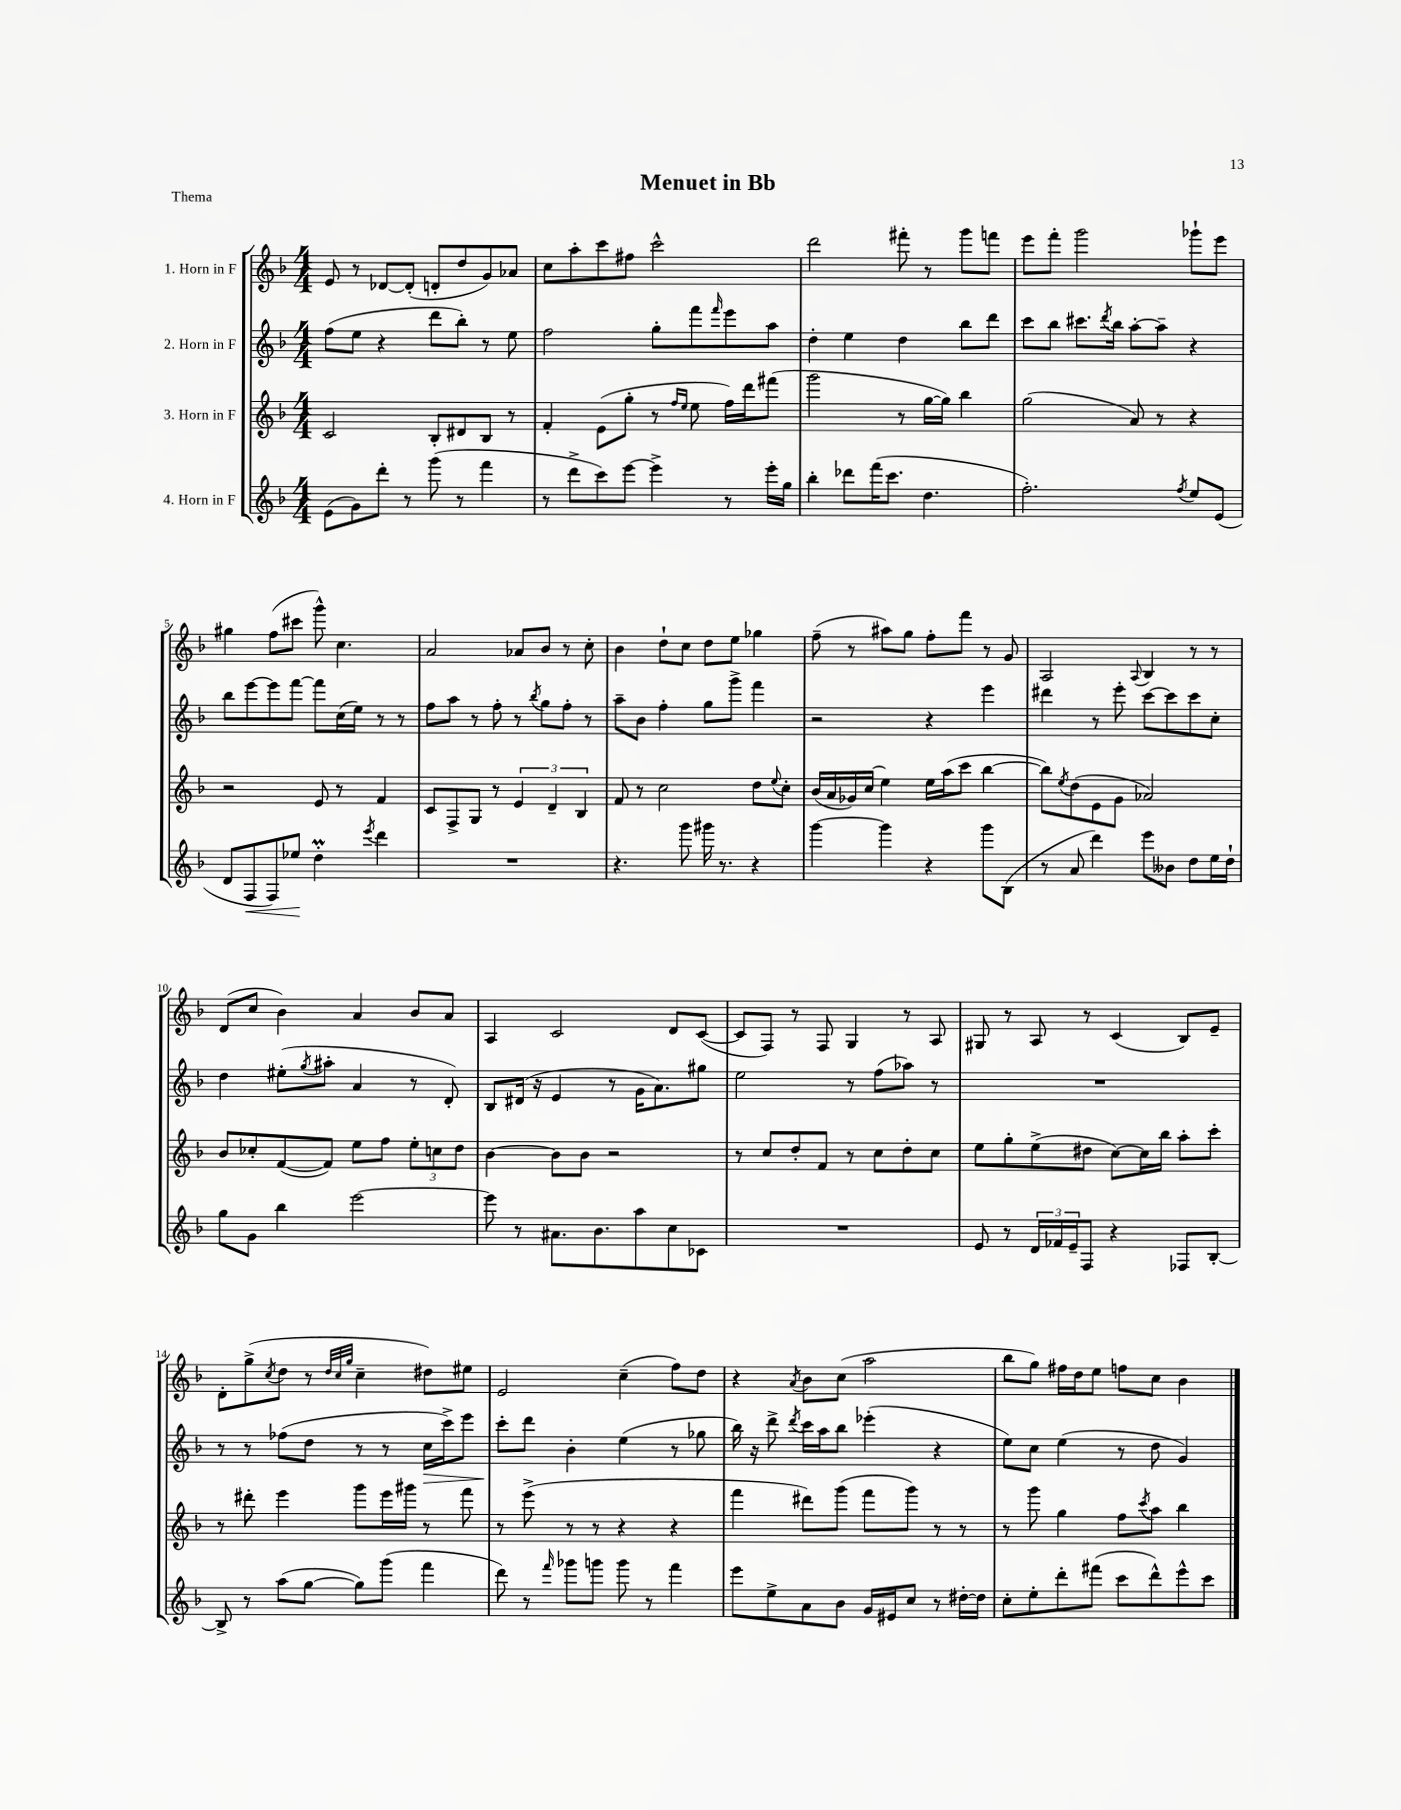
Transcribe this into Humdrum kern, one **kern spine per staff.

**kern	**kern	**kern	**kern
*staff4	*staff3	*staff2	*staff1
*clefG2	*clefG2	*clefG2	*clefG2
*k[b-]	*k[b-]	*k[b-]	*k[b-]
*M4/4	*M4/4	*M4/4	*M4/4
(8e	2c	(8ff	8e
8g)	.	8ee	8r
8ddd'	.	4r	[8d-
8r	.	.	(8d-']
(8ggg	8B-'	8ddd	8d'
8r	8d#	8bb-')	8dd
4fff	8B-	8r	8g)
.	8r	8ee	8a-
=	=	=	=
8r	4f'	2ff	8cc
8ddd^	.	.	8aa'
8ccc)	(8e	.	8ccc
[8eee	8gg'	.	8ff#
4eee^]	8r	8gg'	2ccc^^
.	16qqff	.	.
.	16qqee	.	.
.	8ee	8fff	.
.	.	16qqfff	.
8r	16ff)	8eee	.
.	16ddd	.	.
16eee'	(8fff#	8aa	.
16gg	.	.	.
=	=	=	=
4bb-'	2ggg	4dd'	2ddd
8ddd-	.	4ee	.
(16fff	.	.	.
8.ccc	.	.	.
.	8r	4dd	8fff#'
4.dd	[16gg	.	8r
.	16gg])	.	.
.	4bb-	8bb-	8ggg
.	.	8ddd	8fff
=	=	=	=
2.ff')	(2gg	8ccc	8eee
.	.	8bb-	8fff'
.	.	8.ccc#	2ggg
.	.	8qddd	.
.	.	16bb-	.
.	8a)	[8aa'	.
.	8r	8aa~]	.
8qff	.	.	.
8ee	4r	4r	8ggg-`
(8e	.	.	8eee
=	=	=	=
8d	2r	8bb-	4gg#
8F	.	[8eee	.
8F)	.	8eee]	(8ff
8ee-	.	[8fff	8ccc#
4dd'	8e	8fff]	8ggg^^)
.	8r	(16cc	4.cc
.	.	16ee)	.
8qeee	.	.	.
4ddd	4f	8r	.
.	.	8r	.
=	=	=	=
1r	8c	8ff	2a
.	8F^	8aa	.
.	8G	8r	.
.	8r	8ff'	.
.	6e	8r	8a-
.	.	8qbb-	.
.	.	8gg	8b-
.	6d~	.	.
.	.	8ff'	8r
.	6B-	.	.
.	.	8r	8cc'
=	=	=	=
4.r	8f	8aa~	4b-
.	8r	8b-	.
.	2cc	4ff'	8dd`
8ggg	.	.	8cc
16ggg#	.	8gg	8dd
8.r	.	.	.
.	.	8ggg^	8ee
4r	8dd	4fff	4gg-
.	8qqee	.	.
.	8cc'	.	.
=	=	=	=
[4ggg	(16b-	2r	(8ff~
.	16a	.	.
.	16g-)	.	8r
.	(16cc	.	.
4ggg]	4ee)	.	8aa#)
.	.	.	8gg
4r	16ee	4r	8ff'
.	(16aa	.	.
.	8ccc	.	8fff
8ggg	[4bb-	4eee	8r
(8B-	.	.	8g
=	=	=	=
8r	8bb-])	4ddd#	2A
.	8qee	.	.
8a	(8dd	.	.
4ddd)	8e	8r	.
.	8g	8eee'	.
.	.	.	8qqA
8eee	2a-)	[8ccc	4B-
8b--	.	8ccc]	.
8dd	.	8ccc	8r
16ee	.	8cc'	8r
16dd`	.	.	.
=	=	=	=
8gg	8b-	4dd	(8d
8g	8cc-'	.	8cc
4bb-	([8f	(8ee#'	4b-)
.	.	8qgg	.
.	8f])	8aa#'	.
[2eee	8ee	4a	4a
.	8ff	.	.
.	12ee'	8r	8b-
.	12cc	.	.
.	.	8d')	8a
.	12dd	.	.
=	=	=	=
8eee]	[4b-	8B-	4A
8r	.	(16d#	.
.	.	16r	.
8.a#	8b-]	4e	2c
.	8b-	.	.
8.b-	.	.	.
.	2r	8r	.
8aa	.	16g	.
.	.	8.a)	.
8cc	.	.	8d
8c-	.	8gg#	([8c
=	=	=	=
1r	8r	2ee	8c]
.	8cc	.	8F)
.	8dd'	.	8r
.	8f	.	8F
.	8r	8r	4G
.	8cc	(8ff	.
.	8dd'	8aa-)	8r
.	8cc	8r	8A
=	=	=	=
8e	8ee	1r	8G#
8r	8gg'	.	8r
24d	(8ee^	.	8A
24f-	.	.	.
24e~	.	.	.
8F	8dd#	.	8r
4r	[8cc)	.	(4c
.	16cc]	.	.
.	16bb-	.	.
8F-	8aa'	.	8B-)
[8B-'	8ccc'	.	8e~
=	=	=	=
8B-^]	8r	8r	8d'
8r	8ddd#'	8r	(8gg^
.	.	.	8qcc
(8aa	4eee	(8ff-	8dd
[8gg	.	8dd	8r
.	.	.	32qqdd
.	.	.	32qqcc
.	.	.	32qqgg
8gg])	8ggg	8r	4cc~
(8ggg	16eee	8r	.
.	16ggg#	.	.
4fff	8r	16cc	8dd#)
.	.	16ccc^)	.
.	8fff	8eee	8ee#
=	=	=	=
8ddd)	8r	8ccc'	2e
8r	(8eee^	8ddd	.
16qqfff	.	.	.
8ggg-	8r	4b-'	.
8ggg	8r	.	.
8ggg	4r	(4ee	(4cc~
8r	.	.	.
4fff	4r	8r	8ff)
.	.	8gg-	8dd
=	=	=	=
8eee	4fff	16bb-)	4r
.	.	16r	.
8ee^	.	8ddd^	.
.	.	8qddd	8qa
8a	8ddd#)	16ccc	8b-
.	.	16aa	.
8b-	(8ggg	8bb-	(8cc
16g	8fff	(4eee-'	2aa
16e#	.	.	.
8cc	8ggg)	.	.
8r	8r	4r	.
[16dd#'	8r	.	.
16dd#]	.	.	.
=	=	=	=
8cc'	8r	8ee)	8bb-
8ee'	8ggg	8cc	8gg)
8ddd'	4gg	(4ee	16ff#
.	.	.	16dd
(8fff#	.	.	8ee
8ccc	8ff	8r	8ff
.	8qccc	.	.
8ddd^^)	8aa	8dd	8cc
8eee^^	4bb-	4g)	4b-
8ccc	.	.	.
==	==	==	==
*-	*-	*-	*-
